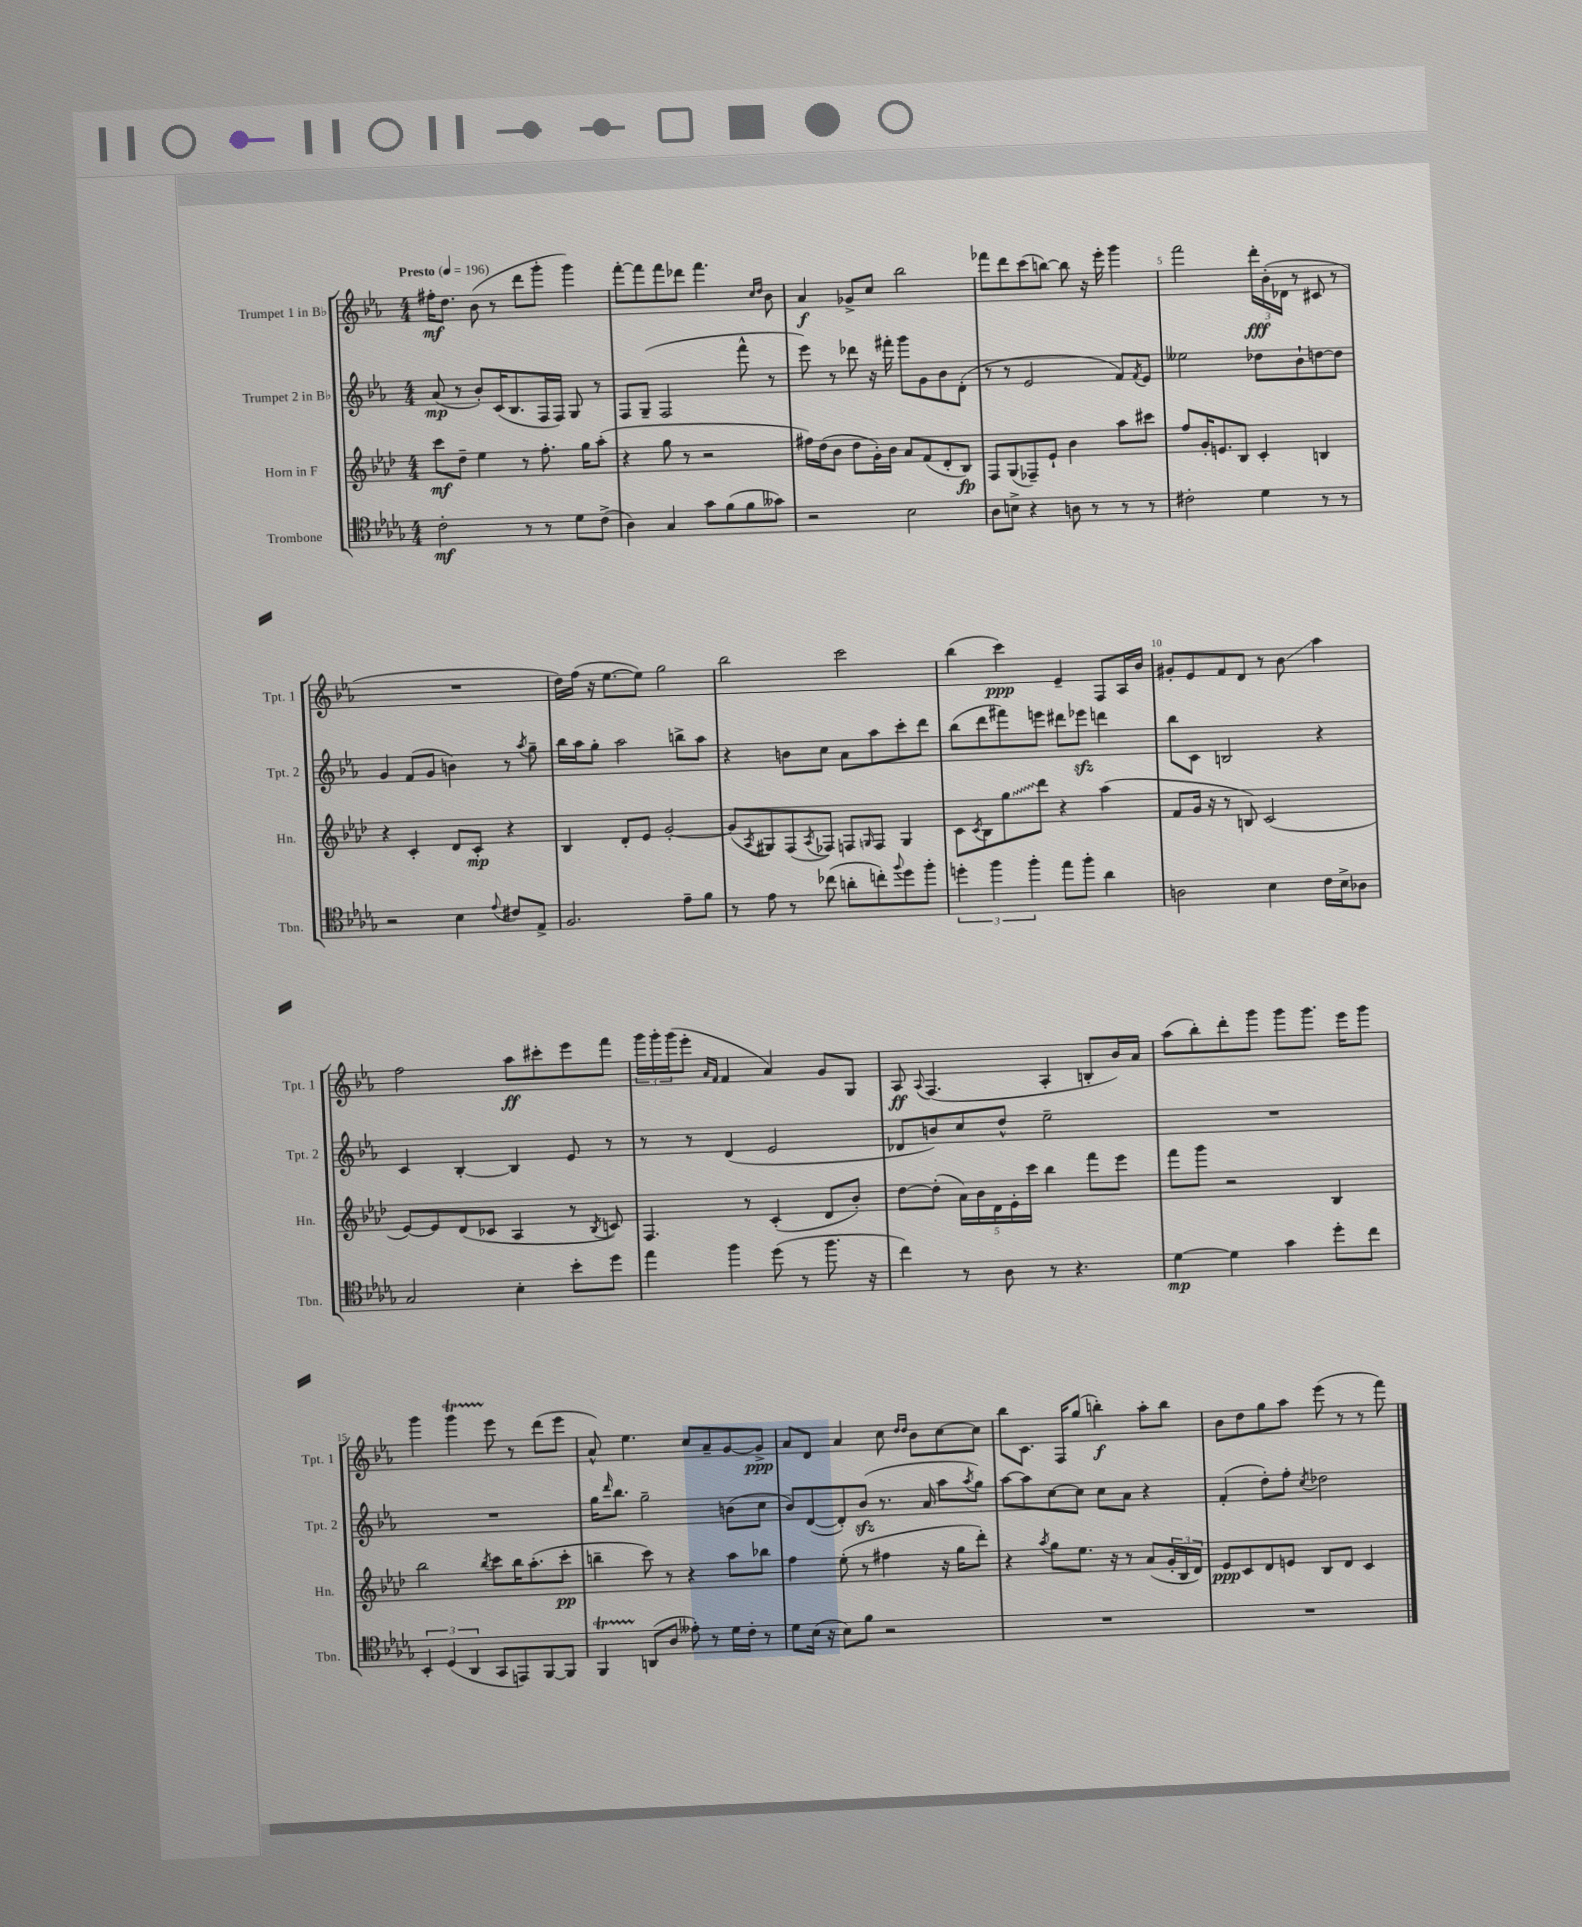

**kern	**kern	**kern	**kern
*staff4	*staff3	*staff2	*staff1
*clefC4	*clefG2	*clefG2	*clefG2
*k[b-e-a-d-g-]	*k[b-e-a-d-]	*k[b-e-a-]	*k[b-e-a-]
*M4/4	*M4/4	*M4/4	*M4/4
*MM196	*MM196	*MM196	*MM196
2c'	8ccc	(8a-	16ff#'
.	.	.	8.dd
.	8dd-~	8r	.
.	4ee-	8b-')	(8b-
.	.	(16c	8r
.	.	8.B-	.
8r	8r	.	8ddd
8r	8.ff'	16F	8ggg'
.	.	16F)	.
8d-	.	8G	4ggg)
.	16gg	.	.
(8c^	(8aa-'	8r	.
=	=	=	=
4A-)	4r	8F	[8fff'
.	.	(8G~	8fff]
4G-	8gg	2F	8fff
.	8r	.	8ddd-
8g-	2r	.	4.fff
(8f	.	.	.
8f	.	8fff^^	.
.	.	.	16qqcc
.	.	.	16qqdd
8g--)	.	8r	8b-
=	=	=	=
2r	16ff#)	8eee-)	4a-
.	(16dd-	.	.
.	8b-	8r	.
.	8dd-	8ddd-	8g-^
.	16g')	16r	8cc
.	16b-	16fff#'	.
2B-	8a-	8ggg	2bb-
.	(8f	8g	.
.	8d-'	8b-	.
.	8B-)	(8d'	.
=	=	=	=
8A-	8F	8r	8fff-
8B^	(8G	8r	8ddd
4r	8F-~)	2e-	(8ccc
.	8e-`	.	[8bb)
8A	4b-	.	8bb]
8r	.	.	16r
.	.	.	16eee-'
8r	8aa-	8f)	4ggg
.	.	8qf	.
8r	8ccc#	8e-	.
=	=	=	=
2c#'	8ff	2ee--	2fff
.	16g'	.	.
.	8.e	.	.
.	8B-	.	.
4d-	4c'	8dd-	24ddd'
.	.	.	(24b-'
.	.	.	24d-
.	.	8b-`	8r
8r	4B	[8dd	8c#
8r	.	8dd]	8r
=	=	=	=
2r	4r	4g	1r
.	4c'	(8f	.
.	.	8g	.
4B-	8d-	4b)	.
.	8c'	.	.
8qqe-	.	.	.
8c#	4r	8r	.
.	.	8qaa-	.
8E-^	.	8gg~	.
=	=	=	=
2.F	4B-	16bb-	16dd)
.	.	16aa-	(16ff
.	.	8gg'	16r
.	.	.	[8.ee-
.	8d-'	2aa-	.
.	8e-	.	8ee-])
.	[2g'	.	2gg
8e-~	.	8bb^	.
8f	.	8aa-	.
=	=	=	=
8r	(8g]	4r	2bb-
.	8qA-	.	.
8e-	8G#)	.	.
8r	(8F	8b	.
.	8qA-	.	.
(8cc-	8F-)	8cc	.
8a'	8F	8a-	2ccc
.	16qqG	.	.
8cc')	8F	8aa-	.
8qqff	.	.	.
8dd-	4G	8ccc'	.
8ff'	.	8ddd	.
=	=	=	=
6dd'	8c	(8bb-	(4bb-
.	8qc	.	.
.	8B-	8ddd	.
6ff	.	.	.
.	8gg	8fff#)	4ccc)
6ff'	.	.	.
.	8ddd-	8eee	.
8ee-	4r	8ddd#	4e-~
8ff'	.	8eee-	.
4a-	(4aa-	4ddd	8F
.	.	.	16A-
.	.	.	16b-
=	=	=	=
2A	8f	8bb-	8g#'
.	16g	8c	8e-
.	16r	.	.
.	8r	2B	8f
.	8B)	.	8d
4B-	(2c	.	8r
.	.	.	8b-
16c	.	4r	4aa-
16B-^	.	.	.
8A-	.	.	.
=	=	=	=
2G-	[8e-)	4c	2ff
.	8e-]	.	.
.	(8d-	[4B-'	.
.	8c-	.	.
4B-'	4A-	4B-]	8aa-
.	.	.	8ccc#'
8b-'	8r	8e-	8eee-
.	8qB-	.	.
8dd-	8c)	8r	8fff
=	=	=	=
4ee-	4.F	8r	24ggg
.	.	.	24ggg'
.	.	.	(24ggg
.	.	8r	8eee-'
.	.	.	16qqa-
.	.	.	16qqf
4ff	.	(4d	4f
.	8r	.	.
(8dd-	(4c'	2e-	4a-)
8r	.	.	.
8.ff	8d-	.	8g
.	8b-')	.	8G
16r	.	.	.
=	=	=	=
4cc)	[8dd-	8d-	8A-
.	.	.	8qqA-
.	(8dd-']	8b)	(4.F
8r	20a-)	8cc	.
.	20b-	.	.
.	20d-	.	.
8A-	.	8dd^^	.
.	20e-'	.	.
.	20ccc	.	.
8r	4bb-	2ee-~	4A-'
4.r	.	.	.
.	8fff	.	8B'
.	8eee-	.	16b-)
.	.	.	16a-
=	=	=	=
[4d-	8fff	1r	(8aa-
.	8ggg	.	8bb-')
4d-]	2r	.	8ddd'
.	.	.	8ggg
4g-	.	.	8ggg
.	.	.	8.ggg
8dd-'	4B-	.	.
.	.	.	16eee-
8cc	.	.	8ggg
=	=	=	=
6BB-'	2bb-	1r	4ggg
(6D-	.	.	.
.	.	.	4ggg
6AA-	.	.	.
.	8qbb-	.	.
8GG-	8ccc	.	8eee-
8EE)	16bb-	.	8r
.	(8.aa-'	.	.
[8FF	.	.	(8ddd
8FF]	8ccc'	.	8eee-
=	=	=	=
4FF	4bb~	16gg	8a-^^)
.	.	16qqddd	.
.	.	8.bb-	.
.	.	.	4.ee-
(8AA	8ccc)	2gg~	.
8A-	8r	.	.
8e--')	4r	.	8cc
8r	.	.	8a-~
16d-	8aa-	(8b	[8g
16c'	.	.	.
8r	8bb-	8cc	8g^]
=	=	=	=
8d-	4ff	8b-)	8a-
(16B-	.	([8d	8d
16r	.	.	.
8B-)	(8ee-'	8d'])	4a-
8f	8r	(8b-	.
2r	4ff#	8.r	8cc
.	.	.	16qqdd
.	.	.	16qqdd
.	.	.	8b-
.	.	16a-	.
.	16r	8aa-	[8cc
.	16gg	.	.
.	.	8qaa-	.
.	8ddd-')	8gg)	8cc]
=	=	=	=
1r	4r	[8aa-	8bb-
.	.	8aa-]	8.c
.	8qaa-	.	.
.	8gg	[8cc	.
.	.	.	16F
.	8.ee-	8cc]	(8gg
.	.	8cc	4bb')
.	16r	.	.
.	8r	8a-	.
.	(8a-	4r	8aa-'
.	24g'	.	8bb
.	24B-	.	.
.	24d-)	.	.
=	=	=	=
1r	8e-	(4f'	8b-
.	8c	.	8dd
.	8d-	8dd')	8gg
.	8e	8ff'	8aa-
.	.	8qcc	.
.	8B-	2dd-	(8eee-
.	8d-	.	8r
.	4c	.	8r
.	.	.	8fff)
==	==	==	==
*-	*-	*-	*-
